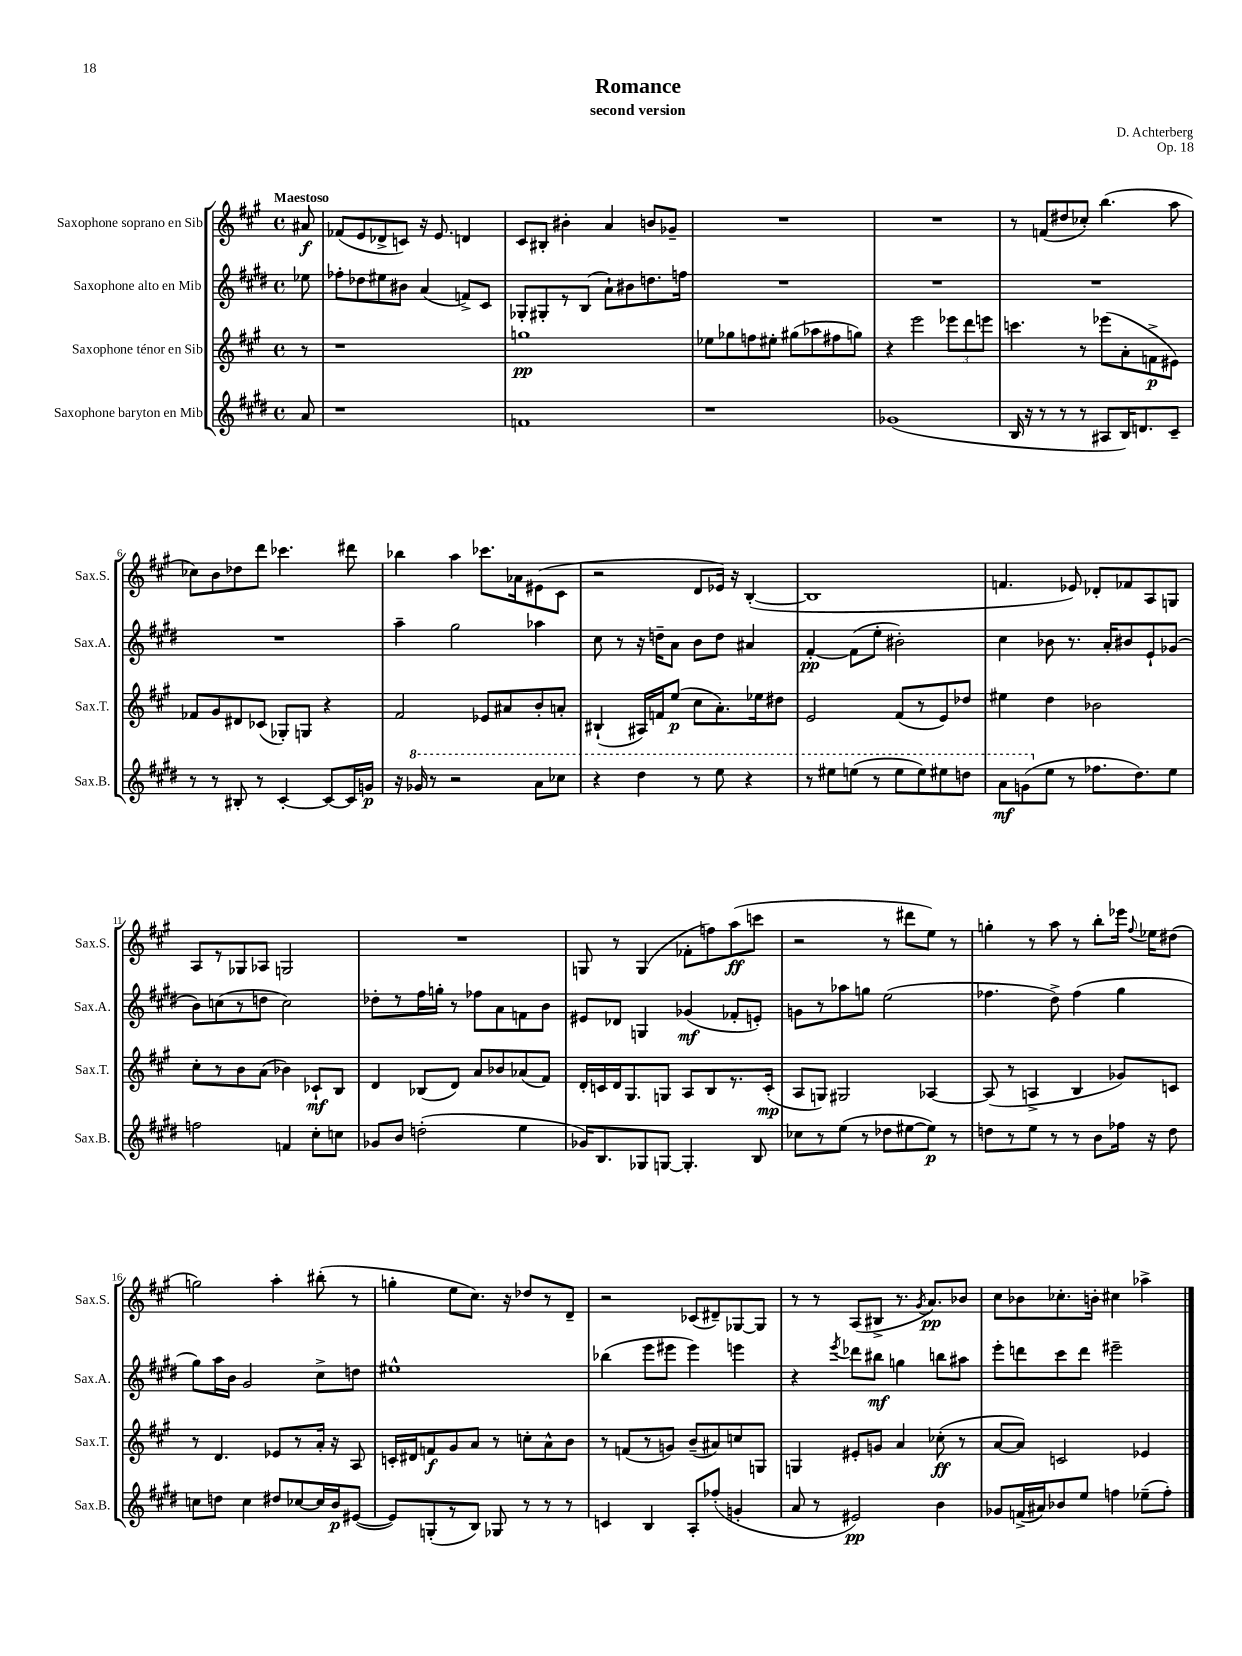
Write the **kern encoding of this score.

**kern	**kern	**kern	**kern
*staff4	*staff3	*staff2	*staff1
*clefG2	*clefG2	*clefG2	*clefG2
*k[f#c#g#d#]	*k[f#c#g#]	*k[f#c#g#d#]	*k[f#c#g#]
*M4/4	*M4/4	*M4/4	*M4/4
*met(c)	*met(c)	*met(c)	*met(c)
8a	8r	8ee-	8a#
=	=	=	=
1r	1r	8ff-'	(8f-
.	.	8dd-	8e
.	.	8ee#	8d-^
.	.	8b#	8c)
.	.	(4a	16r
.	.	.	8.e
.	.	8f^)	4d
.	.	8c#	.
=	=	=	=
1f	1gg	8G-'	8c#
.	.	8G#'	8B#'
.	.	8r	4b#'
.	.	(8B	.
.	.	8a`)	4a
.	.	8b#	.
.	.	8.dd	8b
.	.	.	8g-~
.	.	16ff	.
=	=	=	=
1r	8ee-	1r	1r
.	8gg-	.	.
.	8ff	.	.
.	8ee#'	.	.
.	(8gg#	.	.
.	8aa-	.	.
.	8ff#	.	.
.	8gg)	.	.
=	=	=	=
(1g-	4r	1r	1r
.	2eee	.	.
.	12eee-	.	.
.	12ddd	.	.
.	12eee	.	.
=	=	=	=
16B	4.ccc	1r	8r
16r	.	.	.
8r	.	.	(8f
8r	.	.	8dd#
8r	8r	.	8cc-')
8A#	(8eee-	.	(4.bb
16B)	8a'	.	.
8.d	.	.	.
.	8f^	.	.
8c#~	8e#)	.	8aa
=	=	=	=
8r	8f-	1r	8cc-)
8r	8g#	.	8b
8B#'	8d#	.	8dd-
8r	(8c-	.	8ddd
[4c#'	8G-')	.	4.ccc-
.	8G	.	.
8c#_	4r	.	.
16c#]	.	.	8ddd#
16g	.	.	.
=	=	=	=
16r	2f#	4aa~	4bb-
16gg-	.	.	.
8r	.	.	.
2r	.	2gg#	4aa
.	8e-	.	8.ccc-
.	8a#	.	.
.	.	.	16a-
8aa	8b'	4aa-	(8e#
8ccc-	8a'	.	8c#
=	=	=	=
4r	(4B#`	8cc#	2r
.	.	8r	.
4ddd#	16A#)	16r	.
.	16f	16dd~	.
.	(8ee	8a	.
8r	8cc#	8b	8d
8eee	8.a')	8dd	16e-)
.	.	.	16r
4r	.	4a#	([4B'
.	16ee-	.	.
.	8dd#	.	.
=	=	=	=
8r	2e	[4f#'	1B]
8eee#	.	.	.
(8eee	.	(8f#]	.
8r	.	8ee'	.
8eee	(8f#	2b#')	.
8eee)	8r	.	.
8eee#	8e)	.	.
8ddd	8dd-	.	.
=	=	=	=
8aa	4ee#	4cc#	4.f
(8gg	.	.	.
8ee	4dd	8b-	.
8r	.	8.r	8e-)
8.ff-	2b-	.	8d-'
.	.	16a'	.
.	.	8b#	8f-
8.dd#)	.	.	.
.	.	8e`	8A
8ee	.	(8g-	8G
=	=	=	=
2ff	8cc#'	8b)	8A
.	8r	(8cc	8r
.	8b	8r	8G-
.	(8a	8dd	8A-
4f	4b-)	2cc)	2G
8cc#'	8c-`	.	.
8cc	8B	.	.
=	=	=	=
8g-	4d	8dd-'	1r
8b	.	8r	.
(2dd'	(8B-	16ff#	.
.	.	16gg'	.
.	8d)	8r	.
.	8a	8ff-	.
.	8b-	8a	.
4ee	(8a-	8f	.
.	8f#)	8b	.
=	=	=	=
16g-)	16d'	8e#	8G
8.B	16c	.	.
.	16d	8d-	8r
.	8.G#	.	.
8G-	.	4G	(4G
[8G	8G	.	.
4.G']	8A	(4g-	8f-'
.	8B	.	8ff)
.	8.r	8f-'	(8aa
8B	.	8e')	8ccc
.	(16c'	.	.
=	=	=	=
8cc-	8A	8g	2r
8r	8G)	8r	.
(8ee	2G#	8aa-	.
8r	.	8gg	.
8dd-	.	(2ee	8r
[8ee#	.	.	8ddd#
8ee#])	[4A-	.	8ee)
8r	.	.	8r
=	=	=	=
8dd	(8A-]	4.ff-	4gg'
8r	8r	.	.
8ee	4A^	.	8r
8r	.	8dd#^)	8aa
8r	4B	(4ff-	8r
8b	.	.	8bb'
16ff-	8g-)	4gg#	16eee-
.	.	.	8qqff#
16r	.	.	16ee-
8dd	8c	.	(8dd#
=	=	=	=
8cc	8r	8gg#)	2gg)
8dd	4.d	16aa	.
.	.	16b	.
4cc	.	2g#	.
8dd#	8e-	.	4aa'
[8cc-	8r	.	.
16cc-]	16a'	8cc#^	(8bb#'
16b	16r	.	.
([8e#	8A	8dd	8r
=	=	=	=
8e#])	16c'	1ee#^^	4gg'
.	16d#	.	.
(8G'	8f	.	.
8r	8g#	.	8ee
8B)	8a	.	8.cc#)
8G-	8r	.	.
.	.	.	16r
8r	8cc'	.	8dd-
8r	8a^^	.	8r
8r	8b	.	8d~
=	=	=	=
4c	8r	(4bb-	2r
.	(8f	.	.
4B	8r	8eee	.
.	8g)	8eee#	.
8A'	(8b~	4eee#)	(8c-
(8ff-'	8a#)	.	8d#~)
4g'	8cc	4eee	[8G-
.	8G	.	8G-]
=	=	=	=
8a	4G	4r	8r
8r	.	.	8r
.	.	8qeee	.
2e#)	8e#'	8ddd-	(8A
.	8g	8bb#	8B#^
.	4a	4gg	8.r
.	.	.	8qg#
.	.	.	8.a)
4b	(8cc-'	8bb	.
.	8r	8aa#	8b-
=	=	=	=
8g-	[8a	8eee'	8cc#
(16f^	8a])	8ddd	8b-
16a#)	.	.	.
8b-	2c	8ccc#	8.cc-'
8ee	.	8ddd	.
.	.	.	16b'
4ff	.	2eee#~	4cc#
(8ee-~	4e-	.	4aa-^
8ff')	.	.	.
==	==	==	==
*-	*-	*-	*-
